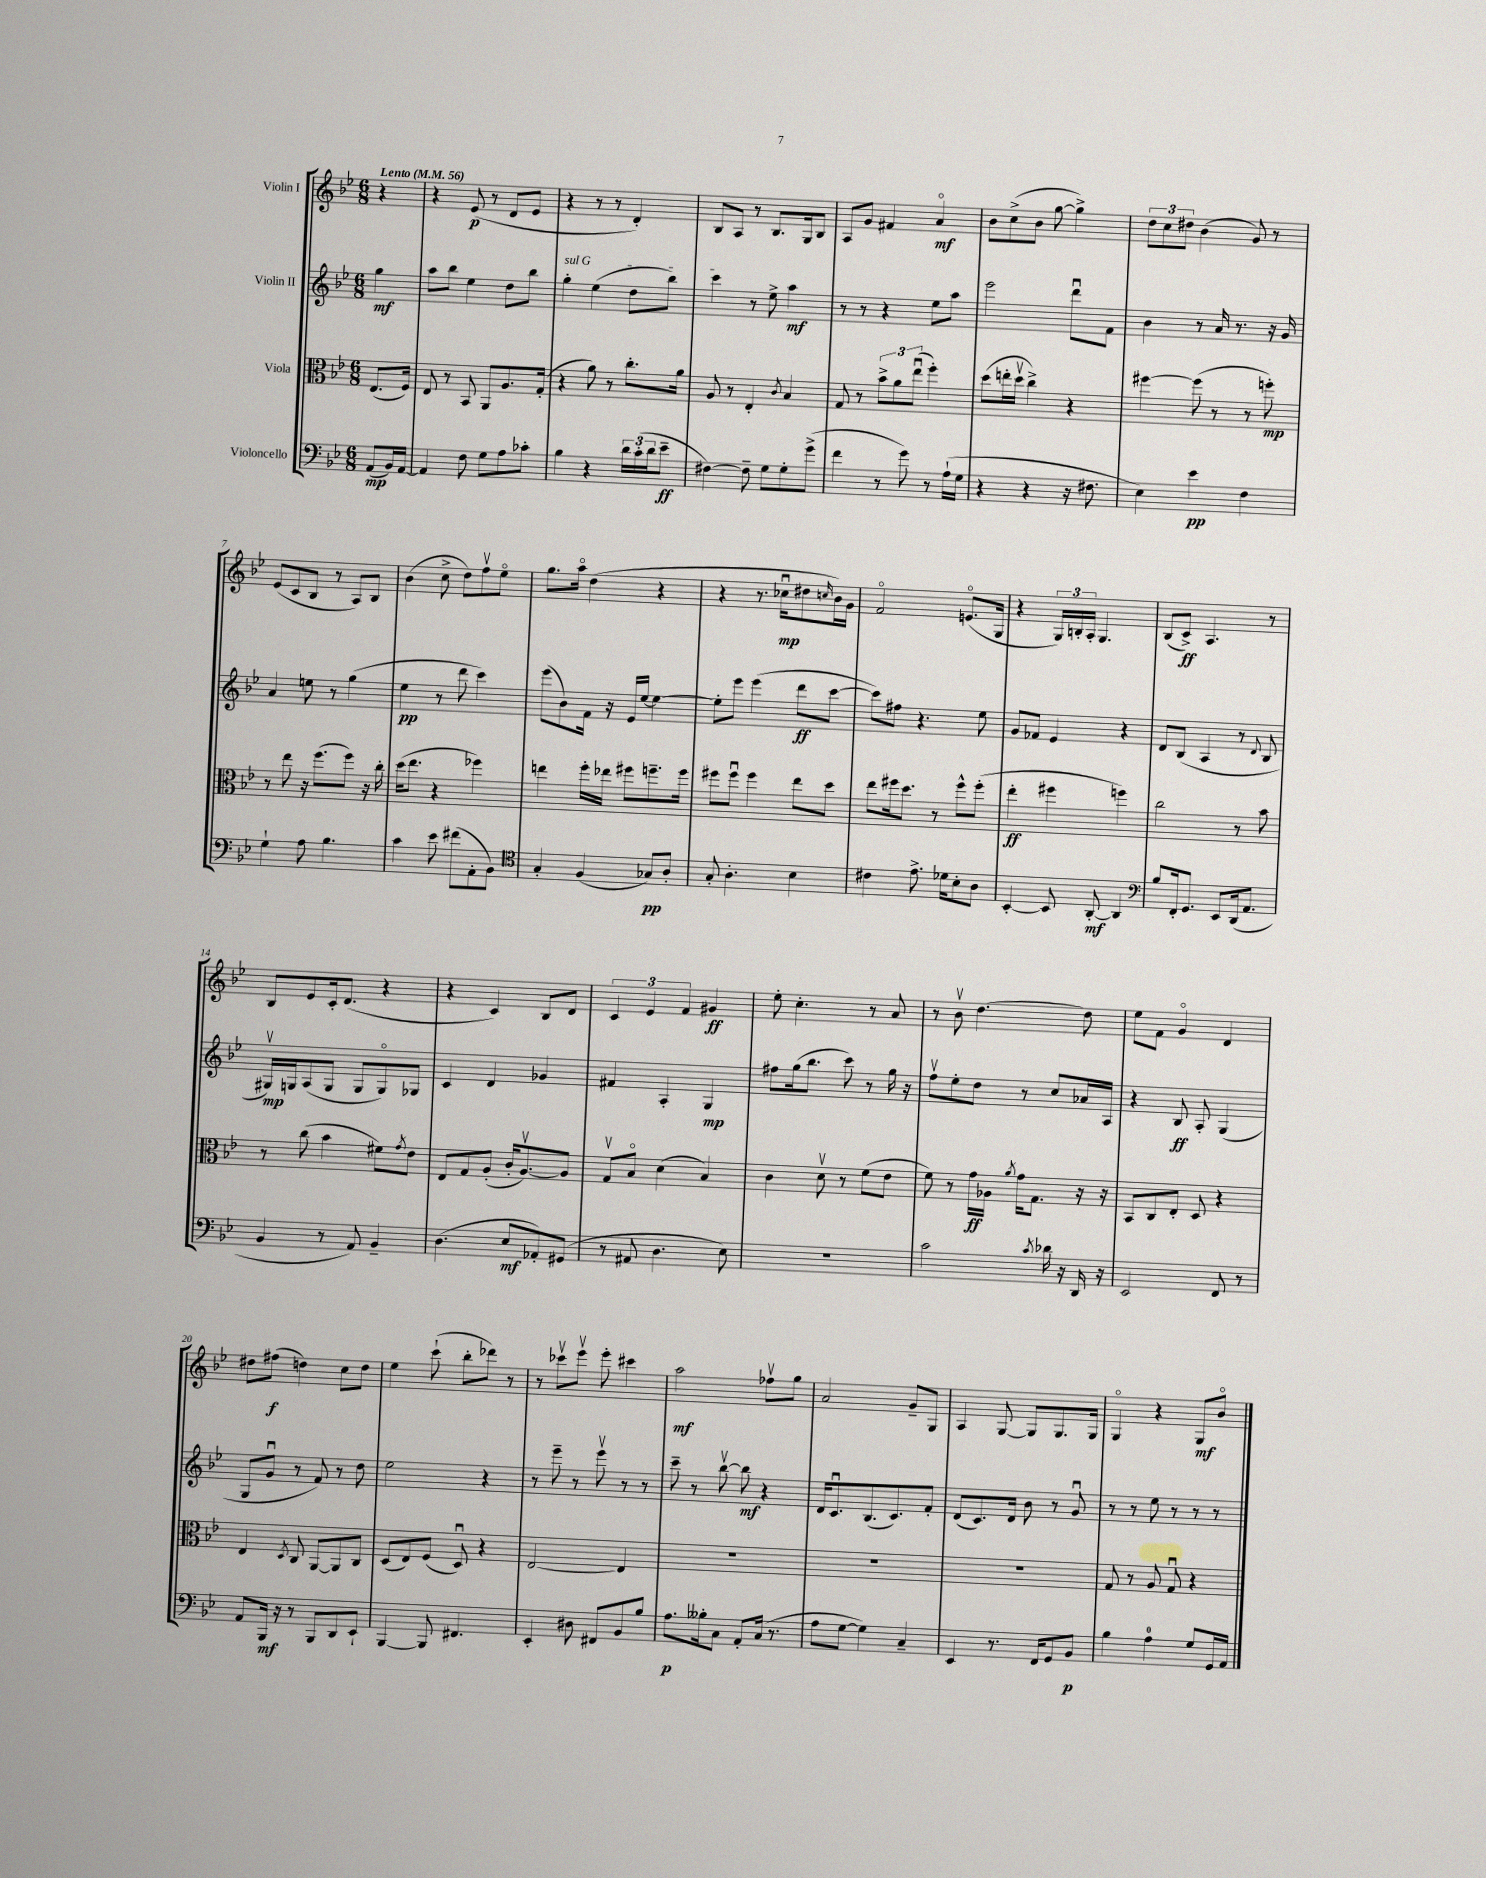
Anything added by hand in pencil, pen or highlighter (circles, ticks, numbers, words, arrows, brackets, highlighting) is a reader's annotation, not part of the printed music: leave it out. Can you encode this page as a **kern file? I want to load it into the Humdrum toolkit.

**kern	**kern	**kern	**kern
*staff4	*staff3	*staff2	*staff1
*clefF4	*clefC3	*clefG2	*clefG2
*k[b-e-]	*k[b-e-]	*k[b-e-]	*k[b-e-]
*M6/8	*M6/8	*M6/8	*M6/8
*MM56	*MM56	*MM56	*MM56
(8AA/L	(8.E-/L	4gg\	4r
16BB-/L)	.	.	.
[16AA/JJ	16F/Jk)	.	.
=	=	=	=
4AA/]	8E-/	8aa\L	4r
.	8r	8bb-\J	.
8F\	8BB-/	4ee-\	(8e-/
8G\L	8AA/L	.	8r
8A\	8.A/	8dd\L	8d/L
8c-'\J	.	8bb-\J	8e-/J
.	(16G'/Jk	.	.
=	=	=	=
4B-\	4r	4gg'\	4r
4r	8a\)	(4ee-\	8r
.	8r	.	8r
24d\LL	8.cc'\L	8dd\L	4d'/)
(24c'\	.	.	.
24d\J	.	.	.
8e-~\J	.	8bb-\J)	.
.	16a\Jk	.	.
=	=	=	=
[4F#\)	8A/	4ccc\	8B-/L
.	8r	.	8A/J
8F#~\]	4E-'/	8r	8r
8G\L	.	8ee-^\	8.B-/L
.	8qc/	.	.
8G'\	4B-/	4aa\	.
.	.	.	16G/k
(8g^\J	.	.	8B-/J
=	=	=	=
4f\	8G/	8r	8A/L
.	8r	8r	8g/J
8r	12b-^\L	4r	4f#/
.	12a\	.	.
8g\)	.	.	.
.	(12ee-u\J	.	.
8r	4ff'\)	8ee-\L	4ao/
(16A`\LL	.	8aa\J	.
16G\JJ	.	.	.
=	=	=	=
4r	(8dd\L	2eee-\	8b-\L
.	16ee'\L	.	(8cc^\
.	16ddv\JJ	.	.
4r	4cc^\)	.	8b-\J
.	.	.	[8gg\
16r	4r	8dddu\L	4gg^\])
8.F#\	.	.	.
.	.	8f\J	.
=	=	=	=
4E-\)	[4ff#\	4b-\	12dd\L
.	.	.	12cc\
.	.	.	12dd#\J
4e-\	(8ff#\]	8r	(4b-\
.	8r	16a/	.
.	.	8.r	.
4F\	8r	.	8g/)
.	8ff'\)	16r	8r
.	.	16g/	.
=	=	=	=
4G`\	8r	4a/	(8e-/L
.	8ee-\	.	8c/
8A\	16r	8ee\	8B-/J
.	(8.ff\L	.	.
4.B-\	.	8r	8r
.	8ff\J)	(4gg\	8A/L)
.	16r	.	8B-/J
.	16cc'\	.	.
=	=	=	=
4c\	(16dd\LK	4ee-\	(4b-\
.	8.ee-\J	.	.
8e-\	4r	8r	8cc^\
(8f#\L	.	8ddd\	8dd\L)
8AA'\	4ff-\)	4ccc\)	8ffv\
8BB-\J)	.	.	8ee-o\J
=	=	=	=
*clefC4	*	*	*
4G'/	4ee\	(8eee-\L	8.gg\L
.	.	8b-\)	.
.	.	.	16aao\Jk
(4F/	16ff'\LL	16f\Jk	(4dd\
.	16ee-\JJ	16r	.
.	8ff#\L	16e-/LL	.
.	.	[16ee-/JJ	.
8G-/L)	8.ff~\	4ee-\_	4r
8A'/J	.	.	.
.	16ff\Jk	.	.
=	=	=	=
8G'/	8ff#\L	8ee-'\]L	4r
4.A'\	8ff#u\J	8eee-\J	.
.	4ff#\	(4eee-\	8.r
.	.	.	16cc-u\LK
4B-\	8ee-\L	8ddd\L	8dd#\
.	.	.	16qqcc/
.	8dd\J	[8ccc\J	16b-\L)
.	.	.	16g\JJ
=	=	=	=
4c#\	8ee-\L	8ccc\]L)	2fo/
.	16ff#\k	8ff#\J	.
.	8.dd\J	.	.
8.e-^\	.	4.r	.
.	8r	.	.
16d-\LK	.	.	.
8B-'\	8ff#^^\L	.	(8.eo/L
8A\J	(8ff#'\J	8ee-\	.
.	.	.	16G/Jk
=	=	=	=
[4BB-'/	4ee-'\	8g/L	4r
.	.	8f-/J	.
8BB-/]	4ff#\	4e-/	24G/LL)
.	.	.	24B'/
.	.	.	24A'/JJ
[8AA'/	.	.	4.G/
4AA/]	4ff\)	4r	.
=	=	=	=
*clefF4	*	*	*
8B-/L	2cc\	8d/L	(8B-/L
16FF'/k	.	(8B-/J	8c^/J)
8.GG/J	.	.	.
.	.	4A/	4.A/
8EE-/L	.	.	.
(16DD/k	8r	8r	.
8.AA/J	.	.	.
.	.	8qqd/	.
.	8b-\	8B-/	8r
=	=	=	=
4BB-/	8r	16G#v/LL)	8B-/L
.	.	16G/J	.
.	(8cc\	(8A/	8e-/
8r	4b-\	8G/J	16c'/k
.	.	.	(8.d/J
8AA/)	.	8G/L	.
4BB-~/	8f#\L)	8Go/)	4r
.	8qg/	.	.
.	8e-\J	8G-/J	.
=	=	=	=
(4.D\	8E-/L	4c/	4r
.	8G/	.	.
.	(8A'/J	4d/	4c/)
8E-/L	16c'/LK	.	.
.	[8.Av/)	.	.
8AA-'/)	.	4g-/	8B-/L
(8GG#/J	8A/]J	.	8d/J
=	=	=	=
8r	8Gv/L	4f#/	6c/
8AA#/	8B-o/J	.	.
.	.	.	6e-/
4.D\	(4d\	4A'/	.
.	.	.	6f/
.	4B-/)	4G/	4g#/
8E-\)	.	.	.
=	=	=	=
2.r	4c\	8ff#\L	8ee-'\
.	.	(16gg\k	4.cc'\
.	.	8.bb-\J	.
.	8dv\	.	.
.	8r	8ccc\)	.
.	(8f\L	8r	8r
.	8e-\J	16gg\	8a/
.	.	16r	.
=	=	=	=
2c\	8f\)	8ffv\L	8r
.	8r	8ee-'\	8b-v\
.	16g\LL	8dd\J	[4.dd\
.	16A-\JJ	.	.
.	8qa/	.	.
.	16g\LK	8r	.
.	8.G\J	.	.
8qc/	.	.	.
16d-\	.	8cc/L	.
16r	.	.	.
16DD/	16r	16a-/L	8dd\]
16r	16r	16A/JJ	.
=	=	=	=
2EE-/	8BB-/L	4r	8ee-\L
.	8C/	.	8f\J
.	8E-'/J	8B-/	4go/
.	8D/	8A'/	.
8FF/	4r	(4G/	4d/
8r	.	.	.
=	=	=	=
8AA/L	4E-/	8G/L	8dd#\L
16BBB-/Jk	.	8gu/J	(8ff#\J
16r	.	.	.
.	8qD/	.	.
8r	8C/	8r	4dd\)
8BBB-/L	[8AA/L	8f/)	.
8DD/	8AA/]	8r	8cc\L
8EE-`/J	8C/J	8dd\	8dd\J
=	=	=	=
[4BBB-/	(8D/L	2ee-\	4ee-\
.	8E-/)	.	.
8BBB-/]	(8F/J	.	(8ccc`\
4.FF#/	8Du/)	.	8bb-'\L
.	4r	4r	8ddd-\J)
.	.	.	8r
=	=	=	=
4EE-'/	[2E-/	8r	8r
.	.	8eee-~\	8ccc-v\L
8D#\	.	8r	8eee-v\J
8FF#/L	.	8eee-v\	8eee-'\
8BB-/	4E-/]	8r	4ccc#\
8B-/J	.	8r	.
=	=	=	=
8.A\L	2.r	8ccc~\	2aa\
.	.	8r	.
16B--'\k	.	.	.
8C\J	.	[8bb-v\	.
8AA'/L	.	8bb-\]	.
(16C/Jk	.	4r	8ff-v\L
8.r	.	.	.
.	.	.	8gg\J
=	=	=	=
8A\L	2.r	16d/LK	2a/
.	.	8.cu/	.
[8G\J	.	.	.
4G\])	.	(8.B-/	.
.	.	8.c/)	.
4C~/	.	.	8g~/L
.	.	8f'/J	8G/J
=	=	=	=
4EE-/	2.r	(8d/L	4A/
.	.	8.c/)	.
8.r	.	.	[8G/
.	.	16d/Jk	.
.	.	8b-\	8G/]L
16FF/LK	.	.	.
8GG/	.	8r	8.G/
8BB-/J	.	8gu/	.
.	.	.	16G/Jk
=	=	=	=
4B-\	8G/	8r	4Go/
.	8r	8r	.
4A\	8A/	8ee-\	4r
.	8Gu/	8r	.
8G/L	4r	8r	8G/L
16GG/L	.	8r	8b-o/J
16AA/JJ	.	.	.
==	==	==	==
*-	*-	*-	*-
